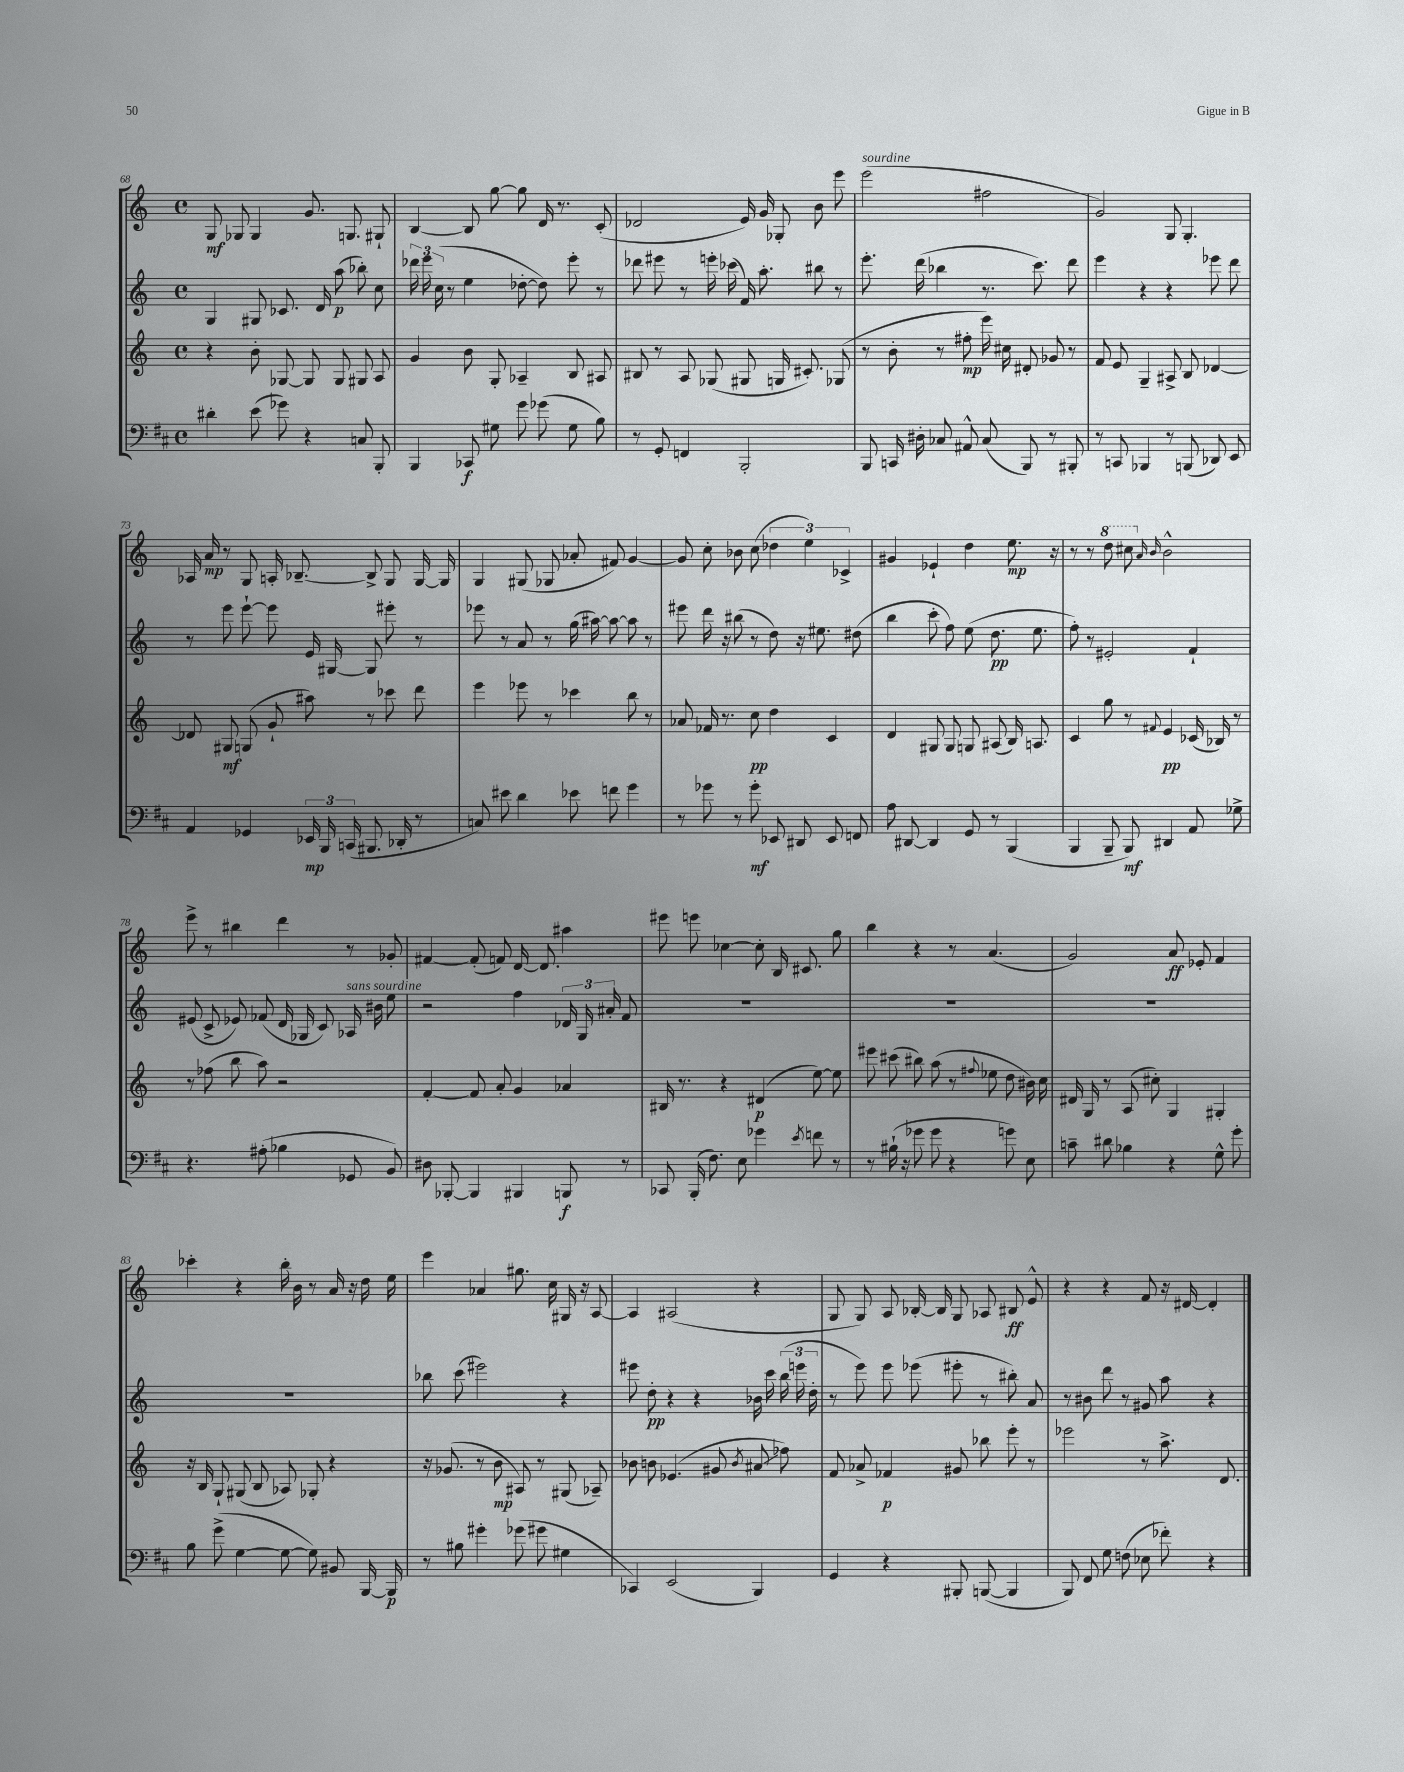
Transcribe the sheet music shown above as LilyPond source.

<<
\new StaffGroup <<
\new Staff = "s0" {
    \clef treble \key c \major \defaultTimeSignature \time 4/4
    \autoBeamOff g8\mf ges8 ges4 g'8. g8. gis8-! |
    b4~ b8 g''8~ g''8 d'16 r8. c'8-.( |
    des'2 e'16) g'16 ges8-. b'8 e'''8 |
    e'''2^\markup { \italic "sourdine" }( fis''2 |
    g'2) g8 g4.-. |
    aes16 a'16\mp r8 g8 a16-. bes8.~-- bes8-> g8 g16~ g16 |
    g4 gis8( ges8 aes'8-. fis'8) g'4~ |
    g'8 c''8-. bes'8 c''8( \tuplet 3/2 { des''4 e''4) ces'4-> } |
    gis'4 ees'4-! d''4 e''8.\mp r16 |
    r8 r8 \ottava #1 d'''8 cis'''8 \ottava #0 \grace { a'16 b'16 } b'2-^ |
    e'''8-> r8 bis''4 d'''4 r8 ges'8-. |
    fis'4~ fis'8-.( f'8) d'16~ d'8. ais''4 |
    eis'''8 e'''8 ces''4~ ces''8-. b16 cis'8. g''8 |
    b''4 r4 r8 a'4.( |
    g'2) a'8\ff ees'8-. f'4 |
    ces'''4-. r4 b''16-. b'16 r8 a'16 r16 d''16 e''16 |
    e'''4 aes'4 gis''8. c''16 gis16 r16 a8~ |
    a4 ais2( r4 |
    g8 g8) a8 bes16~-. bes16 g8 aes8 bis8\ff e'8-^ |
    r4 r4 f'8 r16 dis'16~ dis'4-. \bar "|." |
}
\new Staff = "s1" {
    \clef treble \key c \major \defaultTimeSignature \time 4/4
    \autoBeamOff g4 gis8 ces'8. d'16 a''8\p( bes''8-.) c''8 |
    \tuplet 3/2 { des'''16 e'''16 c''16( } r8 e''4 des''8~-. des''8) e'''8-. r8 |
    des'''8 eis'''8 r8 e'''16-. ces'''16( f'16) a''8.-. bis''8 r8 |
    e'''8.-. d'''16( bes''4 r8. c'''8.) d'''8 |
    e'''4 r4 r4 ees'''8 d'''8 |
    r8 e'''8 e'''8~-! e'''8 e'16 gis16~ gis8 eis'''8-. r8 |
    ees'''8 r8 a'8 r8 g''16( ais''16~) ais''8~ ais''8 r8 |
    eis'''8 d'''16 r16 bis''8( r8 d''8) r16 eis''8. dis''8( |
    b''4 c'''8-. f''8) e''8( d''8.\pp e''8. |
    f''8-.) r8 eis'2-. f'4-! |
    eis'8( c'8-> ees'8) fes'8( d'16 ges16 c'8) aes16^\markup { \italic "sans sourdine" } bis'16 e''8 |
    r2 f''4 \tuplet 3/2 { des'16 g16 ais'16-. } f'8 |
    R1 |
    R1 |
    R1 |
    R1 |
    bes''8 c'''8( eis'''2) r4 |
    eis'''8 d''8-.\pp r4 r4 bes'16 c'''16 \tuplet 3/2 { b''16( e'''16 d''16-. } |
    r8 e'''8) e'''8 ees'''8( eis'''8-. r8 bis''8-.) a'8 |
    r8 bis'8 d'''8 r8 gis'8 a''8 r4 \bar "|." |
}
\new Staff = "s2" {
    \clef treble \key c \major \defaultTimeSignature \time 4/4
    \autoBeamOff r4 b'8-. ges8~ ges8 ges8 gis8 a8 |
    g'4 b'8 g8-. aes4-- b8 ais8 |
    bis8 r8 a8 ges8( gis8 g16 cis'8.-.) ges8( |
    r8 b'8-. r8 fis''8-.\mp e'''16) cis''16 dis'8-. ges'8 r8 |
    f'8 e'8 g4-- ais8-> b8 des'4~ |
    des'8 gis8\mf g8( g'8-! ais''8) r8 ces'''8 d'''8 |
    e'''4 ees'''8 r8 ces'''4 b''8 r8 |
    aes'8 fes'16 r8. c''8\pp d''4 c'4 |
    d'4 gis8 gis8 g8 ais8( b16) a8. |
    c'4 g''8 r8 \appoggiatura { fis'8 } e'4\pp ces'16( bes16) r8 |
    r8 fes''8( b''8 a''8) r2 |
    f'4~-. f'8 a'8-. g'4 aes'4 |
    bis16 r8. r4 dis'4\p( e''8~) e''8 |
    eis'''8 cis'''8( bis''8) a''8( r8 \appoggiatura { fis''8 } ees''8 d''8 bis'16) c''16 |
    dis'16 g16 r8 a8( cis''8-.) g4 gis4-. |
    r16 b16 g8-! gis8( b8 aes8) ges8-. r4 |
    r16 ges'8.( r8 b'8\mp ais8) r8 gis8( aes8--) |
    bes'8 b'8 ees'4.( gis'8 \acciaccatura { b'8 } ais'8\glissando fes''8) |
    f'8 aes'8-> fes'4\p gis'8 bes''8 e'''8-. r8 |
    ees'''2 r8 a''8.-> d'8. \bar "|." |
}
\new Staff = "s3" {
    \clef bass \key d \major \defaultTimeSignature \time 4/4
    \autoBeamOff dis'4-. e'8( ges'8) r4 c8 b,,8-. |
    b,,4 ces,8\f gis8 g'8 ges'8( gis8 b8) |
    r8 g,8-. f,4 b,,2-. |
    b,,8 c,16 dis16-. ces8 ais,8-^ ces8( b,,8) r8 bis,,8-. |
    r8 c,8 bes,,4 r8 b,,8( des,8) e,8 |
    a,4 ges,4 \tuplet 3/2 { ees,16\mp b,,16 c,16( } bis,,8. des,16-. r8 |
    c8) eis'8 d'4 ees'8 f'8 g'4 |
    r8 ges'8 r8 ges'8-.\mf ees,8 dis,8 ees,8 f,8 |
    a8 dis,8~ dis,4 g,8 r8 b,,4( |
    b,,4 b,,8-- b,,8\mf) dis,4 a,8 ges8-> |
    r4. ais8-.( bes4 ges,8 b,8) |
    dis8 bes,,8~-. bes,,4 bis,,4 b,,8\f r8 |
    ces,8 b,,16-.( fis8.) e8 ges'4 \acciaccatura { e'8 } f'8 r8 |
    r8 bis16-!( r16 ges'8 ges'8 r4 g'8) e8 |
    c'8-- dis'8 bes4 r4 g8-^ g'8-. |
    b8 g'8->( g4~ g8~ g8) bis,8 b,,16~ b,,16\p |
    r8 bis8 gis'4-. ges'8( gis'8 gis4 |
    ces,4) e,2( b,,4) |
    g,4 r4 bis,,8-. b,,8~( b,,4 |
    b,,8) fis,8 g8 f8( ees8 fes'8-.) r4 \bar "|." |
}
>>
>>
\layout { \context { \Score currentBarNumber = #68 } }
